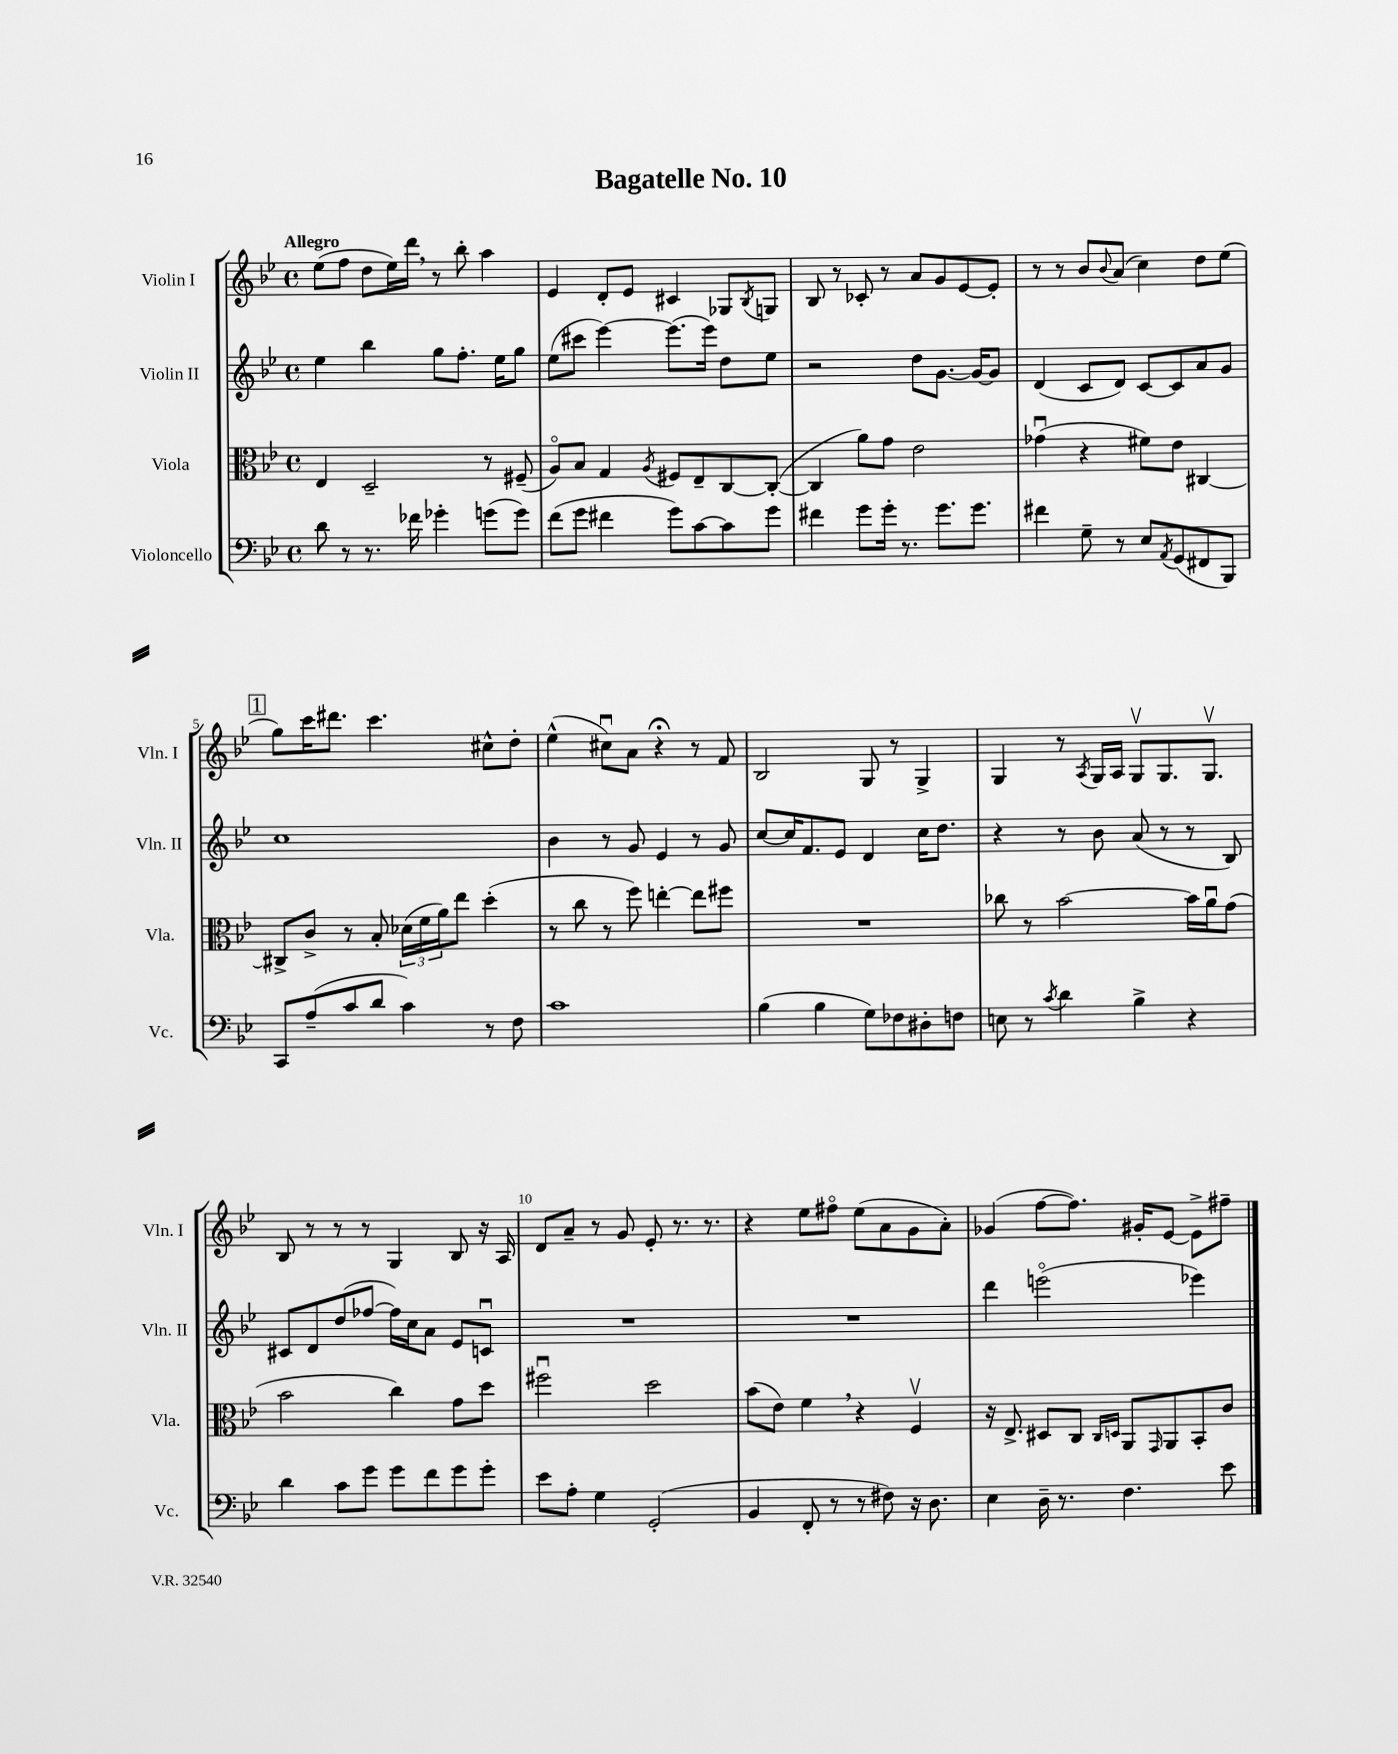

**kern	**kern	**kern	**kern
*staff4	*staff3	*staff2	*staff1
*clefF4	*clefC3	*clefG2	*clefG2
*k[b-e-]	*k[b-e-]	*k[b-e-]	*k[b-e-]
*M4/4	*M4/4	*M4/4	*M4/4
*met(c)	*met(c)	*met(c)	*met(c)
8d	4E-	4ee-	(8ee-
8r	.	.	8ff
8.r	2D~	4bb-	8dd
.	.	.	16ee-)
16f-	.	.	16ddd
4g-'	.	8gg	8r
.	.	8.ff'	8bb-'
(8g	8r	.	4aa
.	.	16ee-	.
8g)	(8F#~	8gg	.
=	=	=	=
(8f	8Ao)	(8ee-	4e-
8g	8B-	8ccc#	.
4f#	4G	[4eee-)	8d'
.	.	.	8e-
.	8qA	.	.
8g)	8F#	(8.eee-]	4c#
[8c	8E-~	.	.
.	.	16eee-)	.
8c]	[8C	8dd	8G-
.	.	.	8qB-
8g	(8C'_	8ee-	8G
=	=	=	=
4f#	4C]	2r	8B-
.	.	.	8r
8g	8a)	.	8c-'
16g'	8g	.	8r
8.r	.	.	.
.	2e-	8dd	8a
8.g	.	[8.g	8g
.	.	.	[8e-
8.g	.	16g_	.
.	.	8g]	8e-']
=	=	=	=
4f#	(4g-u	(4d	8r
.	.	.	8r
8G~	4r	8c	8b-
.	.	.	8qqb-
8r	.	8d)	(8a
8E-	8f#)	[8c	4cc)
8qAA	.	.	.
(8GG	8e-	8c]	.
8FF#	[4C#	8a	8dd
8BBB-)	.	8g	(8ee-
=	=	=	=
8CC	8C#^]	1cc	8gg)
(8A~	8c^	.	16ccc
.	.	.	8.ddd#
8c	8r	.	.
8d	8B-'	.	4.ccc
4c)	(24d-	.	.
.	24f	.	.
.	24a)	.	.
.	8ee-	.	.
8r	(4dd'	.	8cc#^^
8F	.	.	8dd'
=	=	=	=
1c	8r	4b-	(4ee-^^
.	8cc	.	.
.	8r	8r	8cc#u)
.	8ff)	8g	8a
.	[4ee'	4e-	4r;
.	8ee]	8r	8r
.	8ff#	8g	8f
=	=	=	=
(4B-	1r	[8cc	2B-
.	.	16cc]	.
.	.	8.f	.
4B-	.	.	.
.	.	8e-	.
8G)	.	4d	8G
8F-	.	.	8r
8D#'	.	16cc	4G^
.	.	8.dd	.
8F	.	.	.
=	=	=	=
8E	8cc-	4r	4G
8r	8r	.	.
8qc	.	.	.
4d	[2b-	8r	8r
.	.	.	8qA
.	.	8b-	16G
.	.	.	16A
4B-^	.	(8a	8Gv
.	.	8r	8.G
4r	16b-]	8r	.
.	16au	.	8.Gv
.	(8g	8B-)	.
=	=	=	=
4d	2b-	8c#	8B-
.	.	8d	8r
8c	.	(8dd	8r
8g	.	[8ff-	8r
8g	4cc)	16ff-])	4G
.	.	16cc	.
8f	.	8a	.
8g	8g	8e-	8B-
8g'	8dd	8cu	16r
.	.	.	16A
=	=	=	=
8e-	2ff#u	1r	8d
8A'	.	.	8a~
4G	.	.	8r
.	.	.	8g
(2GG'	2dd	.	8e-'
.	.	.	8.r
.	.	.	8.r
=	=	=	=
4BB-	(8b-	1r	4r
.	8e-)	.	.
8FF'	4f	.	8ee-
8r	.	.	8ff#o
8r	4r	.	(8ee-
8F#)	.	.	8a
16r	4Fv	.	8g
8.D	.	.	.
.	.	.	8a')
=	=	=	=
4E-	16r	4ddd	(4g-
.	8.E-^	.	.
16D~	8D#	(2eeeo	[8ff
8.r	.	.	.
.	8C	.	8.ff])
.	16qqC	.	.
.	16qqD	.	.
4.F	8AA	.	.
.	.	.	16g#'
.	16qqGG	.	.
.	8AA	.	[8e-
.	8BB-'	4eee-)	8e-^]
8e-	8c	.	8ff#~
==	==	==	==
*-	*-	*-	*-
